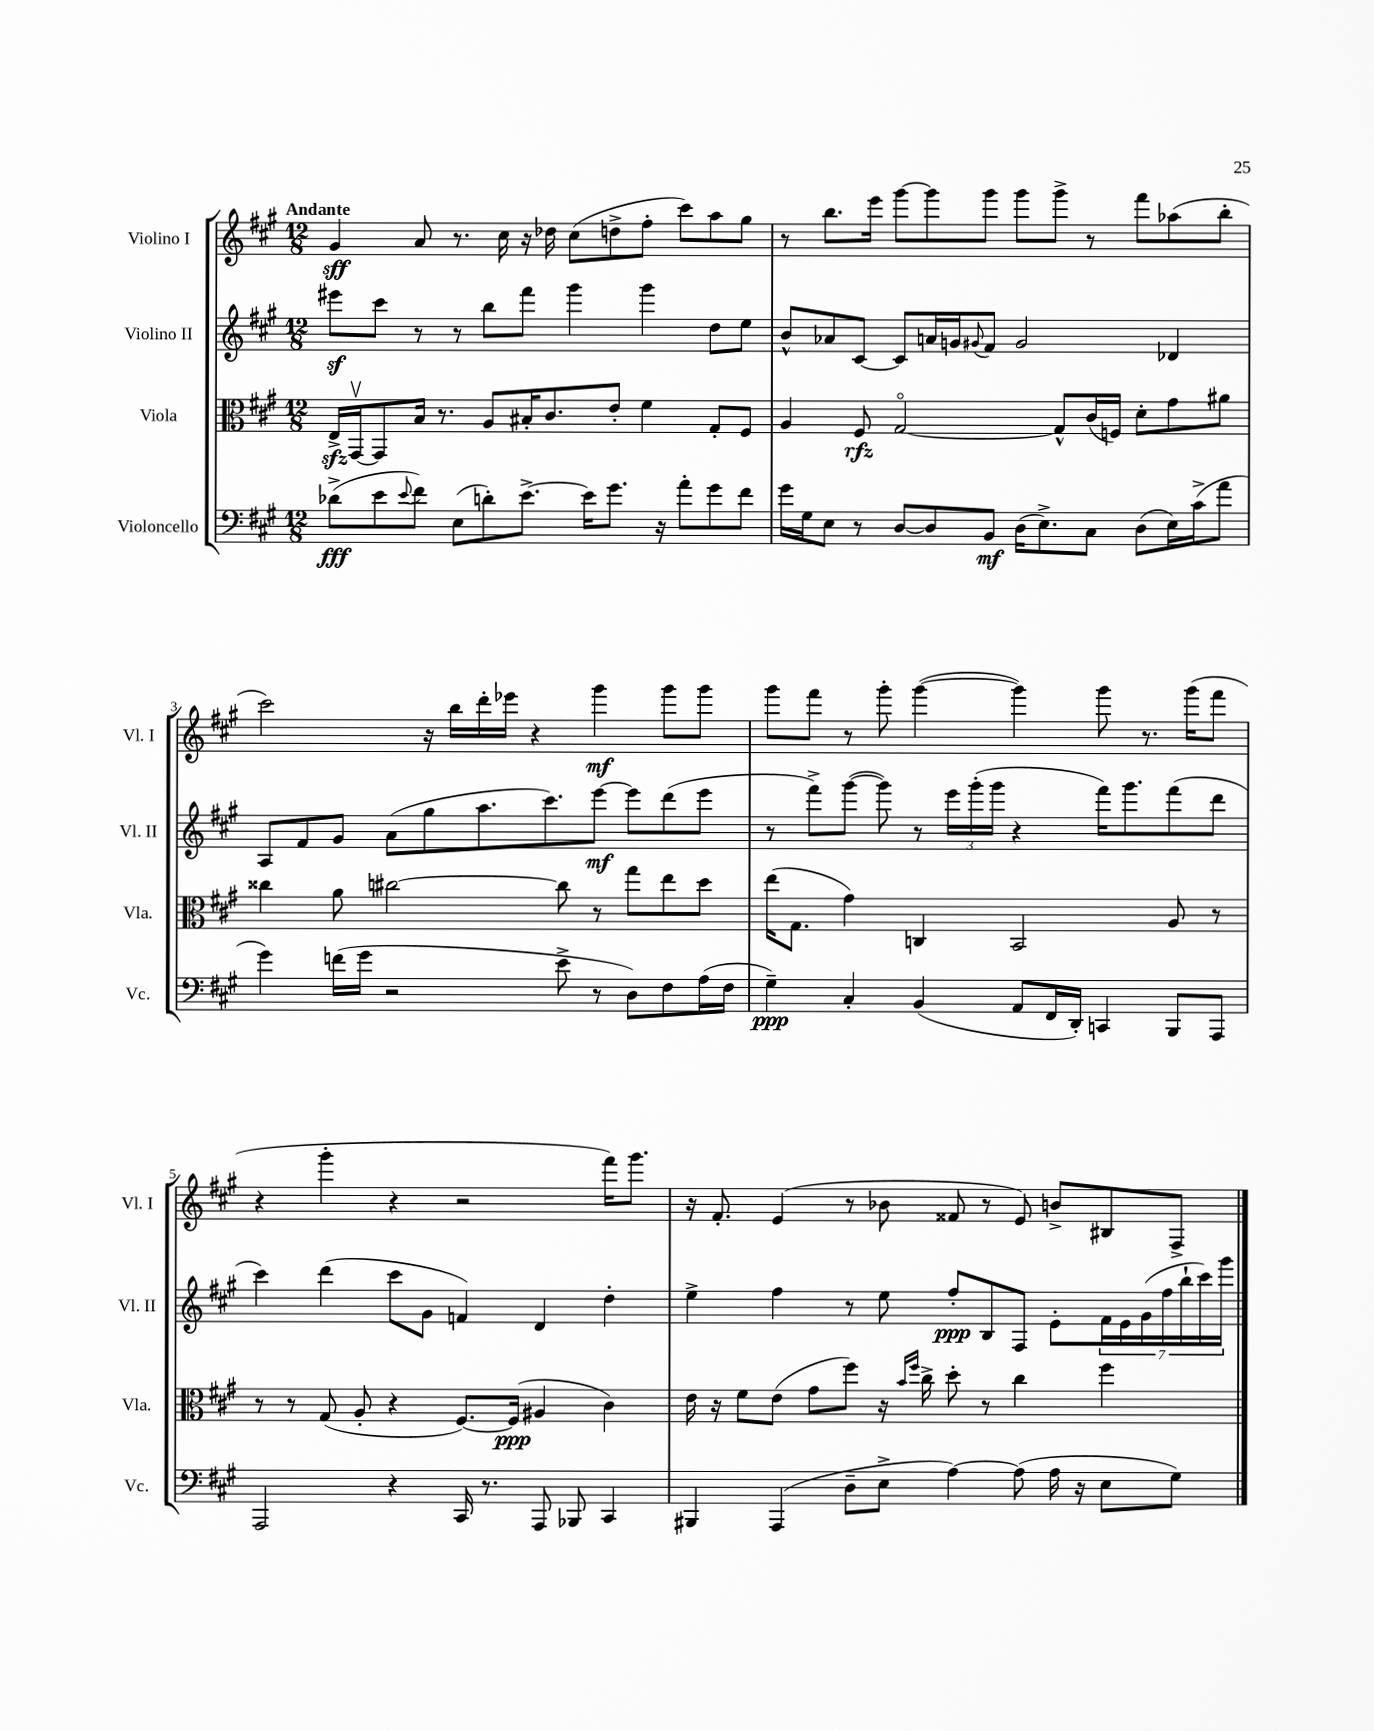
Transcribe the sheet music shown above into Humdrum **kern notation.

**kern	**kern	**kern	**kern
*staff4	*staff3	*staff2	*staff1
*clefF4	*clefC3	*clefG2	*clefG2
*k[f#c#g#]	*k[f#c#g#]	*k[f#c#g#]	*k[f#c#g#]
*M12/8	*M12/8	*M12/8	*M12/8
(8d-^	16E^	8eee#	4g#
.	[16GG#v	.	.
8e	8GG#]	8ccc#	.
8qqe	.	.	.
8f#)	16B	8r	8a
.	8.r	.	.
(8E	.	8r	8.r
8d')	8A	8bb	.
.	.	.	16cc#
[8.e^	16B#'	8fff#	16r
.	8.c#	.	16dd-
.	.	4ggg#	(8cc#
16e]	.	.	.
8.g#	8e'	.	8dd^
.	4f#	4ggg#	8ff#'
16r	.	.	.
8a'	.	.	8ccc#)
8g#	8G#'	8dd	8aa
8f#	8F#	8ee	8gg#
=	=	=	=
16g#	4A	8b^^	8r
16G#	.	.	.
8E	.	8a-	8.bb
8r	8F#	[8c#	.
.	.	.	16eee
[8D	[2G#o	8c#]	[8ggg#
8D]	.	16a	8ggg#]
.	.	16g	.
.	.	8qqg#	.
8BB	.	8f#	8ggg#
(16D	.	2g#	8ggg#
8.E^)	.	.	.
.	8G#^^]	.	8ggg#^
8C#	(16c#	.	8r
.	16F)	.	.
(8D	8d'	.	8fff#
16E)	8g#	4d-	(8aa-
(16c#^	.	.	.
8a	8a#	.	8bb'
=	=	=	=
4g#)	4cc##	8A	2ccc#)
.	.	8f#	.
(16f	8a	8g#	.
16g#	.	.	.
2r	[2cc#	(8a	.
.	.	8gg#	16r
.	.	.	16bb
.	.	8.aa	16ddd'
.	.	.	16eee-
.	.	.	4r
.	.	8.ccc#)	.
8e^	8cc#]	.	.
8r	8r	[8eee	4ggg#
8D)	8gg#	8eee]	.
8F#	8ee	(8ddd	8ggg#
(16A	8dd	8eee	8ggg#
16F#	.	.	.
=	=	=	=
4G#~)	(16ee	8r	8ggg#
.	8.G#	.	.
.	.	8fff#^)	8fff#
4C#'	4g#)	([8ggg#	8r
.	.	8ggg#])	8ggg#'
(4BB	4C	8r	([4ggg#
.	.	24eee	.
.	.	(24ggg#'	.
.	.	24ggg#	.
8AA	2BB	4r	4ggg#])
16FF#	.	.	.
16DD')	.	.	.
4CC	.	16fff#)	8ggg#
.	.	8.ggg#	.
.	.	.	8.r
8BBB	8A	(8fff#	.
.	.	.	(16ggg#
8AAA	8r	8ddd	8fff#
=	=	=	=
2AAA	8r	4ccc#)	4r
.	8r	.	.
.	(8G#	(4ddd	4ggg#'
.	8A'	.	.
4r	4r	8ccc#	4r
.	.	8g#	.
16CC#	[8.F#)	4f)	2r
8.r	.	.	.
.	(16F#]	.	.
8AAA	4A#	4d	.
8BBB-	.	.	.
4CC#	4c#)	4dd'	16fff#)
.	.	.	8.ggg#
=	=	=	=
4BBB#	16e	4ee^	16r
.	16r	.	8.f#'
.	8f#	.	.
(4AAA	(8e	4ff#	(4e
.	8g#	.	.
8D~	8ff#)	8r	8r
8E^	16r	8ee	8b-
.	16qqb	.	.
.	16qqff#	.	.
.	16cc#^	.	.
[4A)	8dd'	8ff#'	8f##
.	8r	8B	8r
(8A]	4cc#	8F#	8e)
16A	.	8e'	8b^
16r	.	.	.
8E	4ff#	28f#	8B#
.	.	28e	.
.	.	(28g#	.
.	.	28ff#	.
8G#)	.	.	8F#^
.	.	28bb`	.
.	.	28ccc#)	.
.	.	28ggg#	.
==	==	==	==
*-	*-	*-	*-
